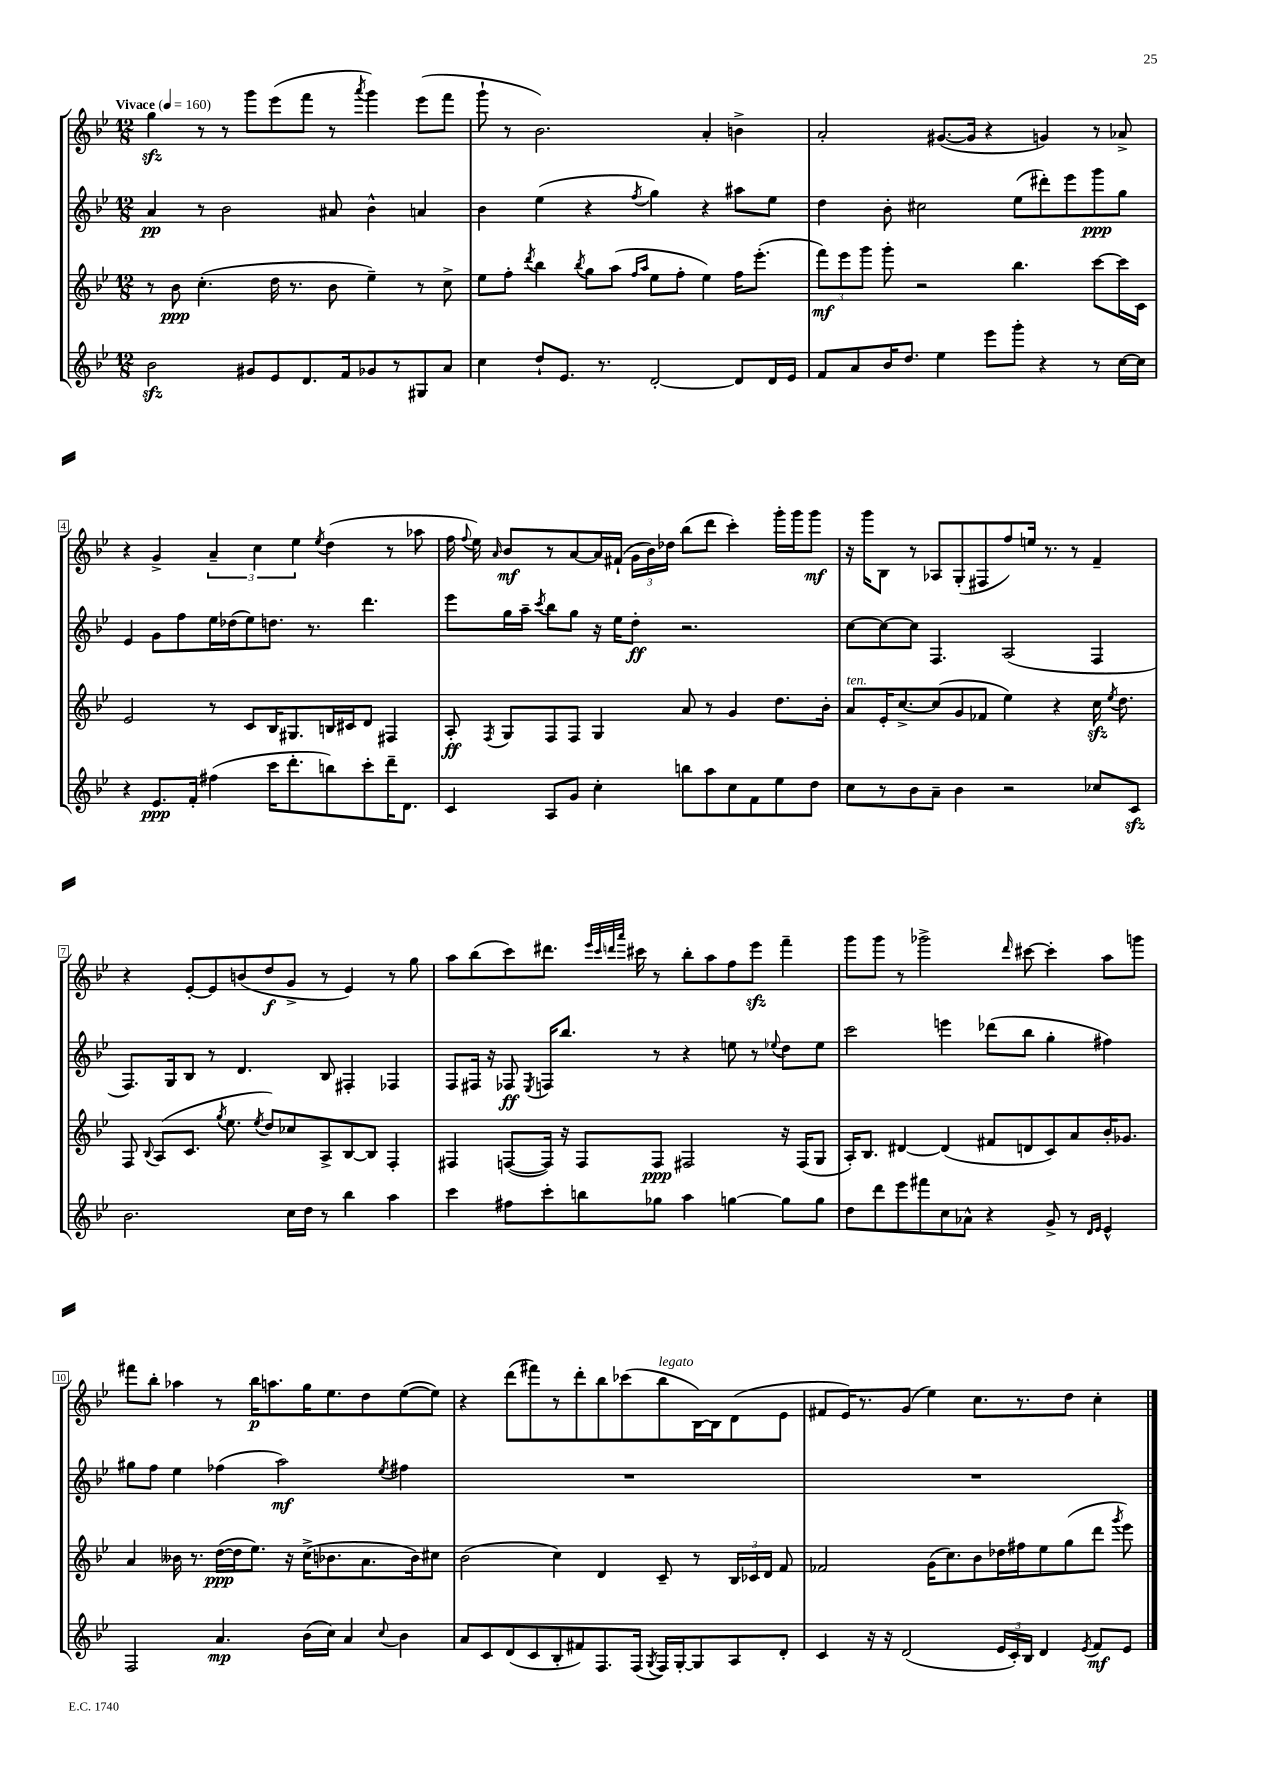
<<
\new StaffGroup <<
\new Staff = "s0" {
    \clef treble \key bes \major \numericTimeSignature \time 12/8 \tempo "Vivace" 4 = 160
    \autoBeamOff g''4\sfz r8 r8 g'''8[ ees'''8( f'''8] r8 \acciaccatura { a'''8 } g'''4) ees'''8[( f'''8] |
    g'''8-! r8 bes'2.) a'4-. b'4-> |
    a'2-. gis'8.[~( gis'16] r4 g'4) r8 aes'8-> |
    r4 g'4-> \tuplet 3/2 { a'4-- c''4 ees''4 } \acciaccatura { ees''8 } d''4( r8 aes''8 |
    f''16 \appoggiatura { f''8 } ees''16) \grace { a'16 } bes'8[\mf r8 a'8~ a'16 fis'16]-!( \tuplet 3/2 { g'16[ bes'16) des''16] } bes''8[( d'''8] c'''4-.) g'''16[-. g'''16 g'''8]\mf |
    r16 g'''16[ bes8] r8 aes8[ g8-.( fis8 f''8) e''16] r8. r8 f'4-- |
    r4 ees'8[~-. ees'8 b'8( d''8\f g'8]-> r8 ees'4) r8 g''8 |
    a''8[ bes''8( c'''8) dis'''8.] \grace { ees'''32[ c'''32 d'''32 a'''32] } cis'''16 r8 bes''8[-. a''8 f''8 ees'''8]\sfz f'''4-- |
    g'''8[ g'''8] r8 ges'''2-> \grace { d'''16 } cis'''8~ cis'''4-. a''8[ g'''8] |
    fis'''8[ bes''8]-. aes''4 r8 bes''16[\p a''8. g''16 ees''8. d''8 ees''8~( ees''8]) |
    r4 d'''8[( fis'''8) r8 d'''8-. bes''8 ces'''8( bes''8^\markup { \italic "legato" } bes16~) bes16 d'8( ees'8] |
    fis'8[ ees'16) r8. g'8]( ees''4) c''8.[ r8. d''8] c''4-. \bar "|." |
}
\new Staff = "s1" {
    \clef treble \key bes \major \numericTimeSignature \time 12/8
    \autoBeamOff a'4\pp r8 bes'2 ais'8 bes'4-^ a'4 |
    bes'4 ees''4( r4 \acciaccatura { f''8 } g''4) r4 ais''8[ ees''8] |
    d''4 bes'8-. cis''2 ees''8[( dis'''8-.) ees'''8 g'''8\ppp g''8] |
    ees'4 g'8[ f''8 ees''16 des''16( ees''8) d''8.] r8. d'''4. |
    ees'''8[ g''16 a''16]-- \acciaccatura { c'''8 } bes''8[ g''8] r16 ees''16[ d''8]-.\ff r2. |
    c''8[~ c''8~ c''8] f4. a2( f4 |
    f8.[) g16 bes8] r8 d'4. bes8 fis4-. fes4 |
    f8[ fis16] r16 fes8\ff \acciaccatura { ees8 } f16[ bes''8.] r8 r4 e''8 r8 \appoggiatura { ees''8 } d''8[ ees''8] |
    c'''2 e'''4 des'''8[( bes''8] g''4-. fis''4) |
    gis''8[ f''8] ees''4 fes''4( a''2\mf) \acciaccatura { ees''8 } fis''4 |
    R1. |
    R1. \bar "|." |
}
\new Staff = "s2" {
    \clef treble \key bes \major \numericTimeSignature \time 12/8
    \autoBeamOff r8 bes'8\ppp c''4.-.( d''16 r8. bes'8 ees''4--) r8 c''8-> |
    ees''8[ f''8]-. \acciaccatura { d'''8 } bes''4 \acciaccatura { bes''8 } g''8[ a''8]( \grace { f''16[ a''16] } ees''8[ f''8]-. ees''4) f''16[ ees'''8.]-.( |
    \tuplet 3/2 { f'''8[\mf) ees'''8 g'''8] } g'''8-. r2 bes''4. c'''8[~ c'''16 c'16] |
    ees'2 r8 c'8[ bes16 gis8. b16 cis'16 d'8] fis4 |
    a8-.\ff \acciaccatura { f8 } g8[ f8 f8] g4 a'8 r8 g'4 d''8.[ bes'16]-. |
    a'8[^\markup { \italic "ten." } ees'16-. c''8.~-> c''8( g'8 fes'8] ees''4) r4 c''16\sfz \acciaccatura { ees''8 } d''8. |
    f8 \appoggiatura { bes8 } a8[( c'8.] \acciaccatura { g''8 } ees''8. \acciaccatura { ees''8 } d''8[) ces''8 a8-> bes8~ bes8] f4-. |
    fis4 f8[~( f16]) r16 f8[ f8]\ppp fis2 r16 fis16[( g8] |
    a16[-.) bes8.] dis'4~ dis'4( fis'8[ d'8 c'8) a'8 bes'16-. ges'8.] |
    a'4 beses'16 r8. d''16[~\ppp( d''16 ees''8.]) r16 c''16[->( bes'8. a'8. bes'16) cis''8] |
    bes'2( c''4) d'4 c'8-- r8 \tuplet 3/2 { bes16[ ces'16 d'16] } f'8 |
    fes'2 g'16[( c''8.) bes'8 des''16 fis''16 ees''8 g''8( d'''8] \acciaccatura { g'''8 } ees'''8) \bar "|." |
}
\new Staff = "s3" {
    \clef treble \key bes \major \numericTimeSignature \time 12/8
    \autoBeamOff bes'2\sfz gis'8[ ees'8 d'8. f'16 ges'8 r8 gis8 a'8] |
    c''4 d''8[-! ees'8.] r8. d'2~-. d'8[ d'16 ees'16] |
    f'8[ a'8 bes'16 d''8.] ees''4 ees'''8[ g'''8]-. r4 r8 c''16[~ c''16] |
    r4 ees'8.[\ppp f'16]-. fis''4( c'''16[ d'''8.-. b''8) c'''8-. d'''16-- d'8.] |
    c'4 a8[ g'8] c''4-. b''8[ a''8 c''8 f'8 ees''8 d''8] |
    c''8[ r8 bes'8 a'8]-- bes'4 r2 ces''8[ c'8]\sfz |
    bes'2. c''16[ d''16] r8 bes''4 a''4 |
    c'''4 fis''8[ c'''8-. b''8 ges''8] a''4 g''4~ g''8[ g''8] |
    d''8[ d'''8 ees'''8 fis'''8 c''8 aes'8]-^ r4 g'8-> r8 \grace { d'16[ ees'16] } ees'4-^ |
    f2 a'4.\mp bes'16[( c''16]) a'4 \appoggiatura { c''8 } bes'4 |
    a'8[ c'8 d'8( c'8 bes8-. fis'8) f8. f16]( \acciaccatura { g8 } f16[) g16~-. g8 a8 d'8]-. |
    c'4 r16 r16 d'2( \tuplet 3/2 { ees'16[ c'16-.) bes16] } d'4 \acciaccatura { ees'8 } f'8[\mf ees'8] \bar "|." |
}
>>
>>
\layout { \context { \Score \override BarNumber.stencil = #(make-stencil-boxer 0.1 0.3 ly:text-interface::print) } }
